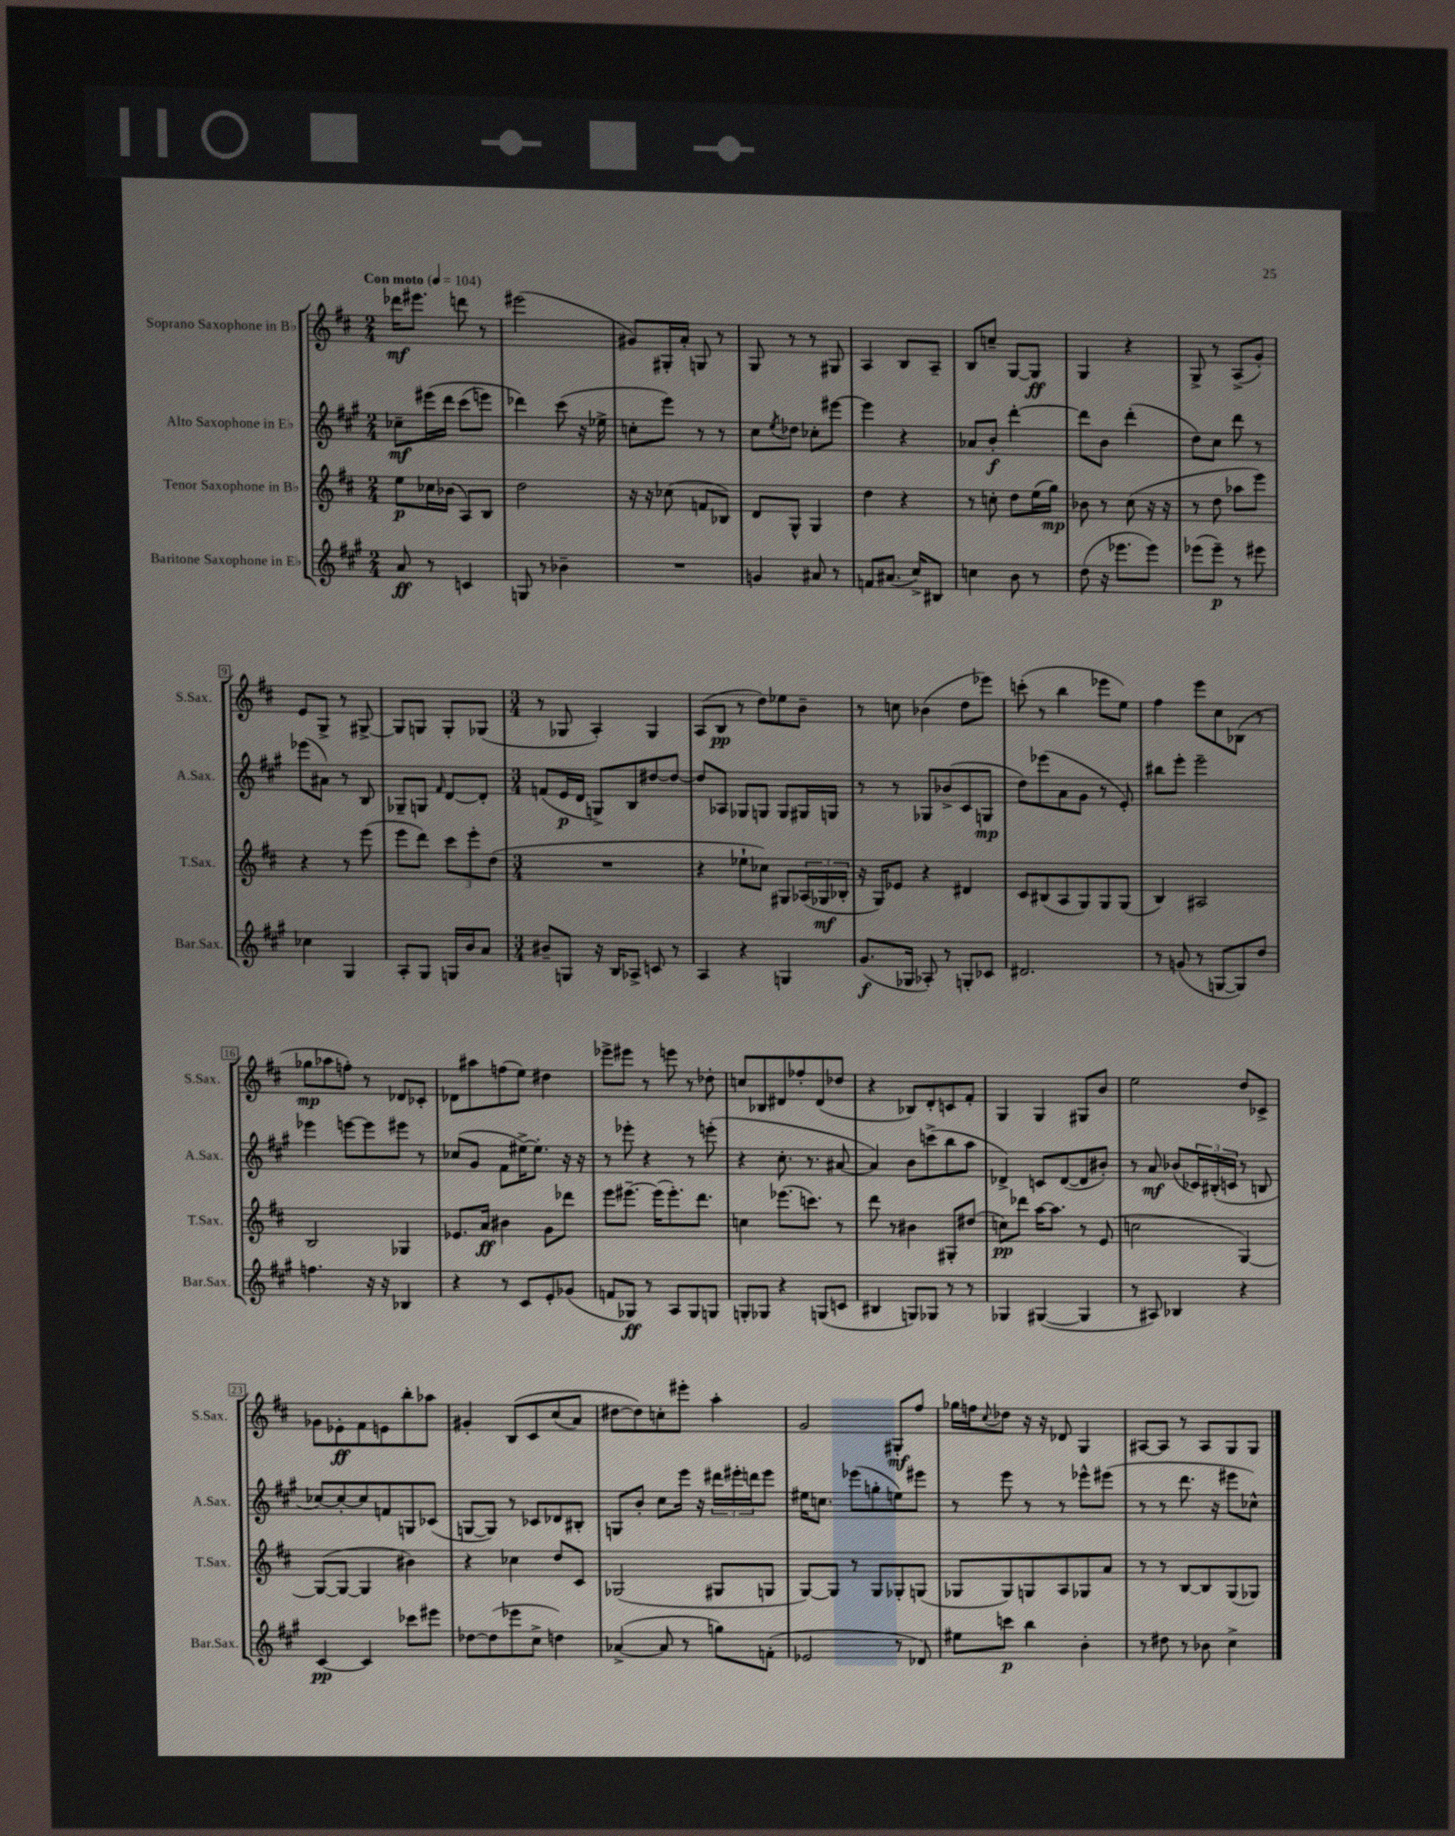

**kern	**kern	**kern	**kern
*staff4	*staff3	*staff2	*staff1
*clefG2	*clefG2	*clefG2	*clefG2
*k[f#c#g#]	*k[f#c#]	*k[f#c#g#]	*k[f#c#]
*M2/4	*M2/4	*M2/4	*M2/4
*MM104	*MM104	*MM104	*MM104
8a/	8ee\L	8cc-~\L	16ddd-\LK
.	.	.	8.eee#\J
8r	16cc-\L	&(16eee#\L	.
.	(16b-\JJ	16ddd\JJ	.
4c/	8A/L)	(8ccc#\L	8ddd\
.	8B/J	8eee\J)	8r
=	=	=	=
8G/	2dd\	4ddd-\&)	(2eee#\
8r	.	.	.
4b-~\	.	(8ccc#\	.
.	.	16r	.
.	.	16ee-^\	.
=	=	=	=
2r	16r	8cc'\L	8g#/L)
.	16r	.	.
.	(8cc-\	8eee\J)	16G#'/L
.	.	.	16a'/JJ
.	8f/L	8r	8G/
.	8B-/J)	8r	8r
=	=	=	=
4g/	8d/L	8cc#\L	8G/
.	.	8qee/	.
.	8G^^/J	8dd-\J	8r
8a#/	4G/	8cc-'\L	8r
8r	.	[8eee#\J	8G#/
=	=	=	=
8f/L	4dd\	4eee#\]	4A/
(8.a#/J	.	.	.
.	4r	4r	8B/L
16cc#^/LK)	.	.	.
8B#/J	.	.	8A~/J
=	=	=	=
4cc\	8r	8a-/L	8B/L
.	8cc'\	8b'/J	8cc~/J
8b\	8dd\L	[4ddd'\	[8G/L
8r	(16ee\L	.	8G/]J
.	16gg\JJ)	.	.
=	=	=	=
(8dd\	8b-\	8ddd\]L	4G/
16r	8r	8b\J	.
8.eee-\L	.	.	.
.	(8cc#\	(4ddd'\	4r
8eee-\J)	16r	.	.
.	16r	.	.
=	=	=	=
(8eee-\L	8r	8dd\L)	8G^/
8eee-~\J)	8dd\	8cc#\J	8r
8r	8aa-\L	8ddd\	(8A^/L
8eee#\	8eee\J)	8r	8g'/J)
=	=	=	=
4cc-\	4r	(8eee-\L	8e/L
.	.	8a#\J)	8G^/J
4G#/	8r	8r	8r
.	(8eee\	8B/	[8G#^/
=	=	=	=
8A'/L	8eee\L	8G-~/L	8G#/]L
8G#/J	8ddd\J)	8G/J	8G/J
.	.	16qqf#/	.
16G/LL	12ccc#\L	[8d/L	8G'/L
16b/J	.	.	.
.	12eee'\	.	.
8a/J	.	8d'/]J	(8G-/J
.	(12dd\J	.	.
=	=	=	=
*M3/4	*M3/4	*M3/4	*M3/4
8b#~/L	2.r	(8f/L	8r
8G/J	.	16e/L	8G-/
.	.	16d/JJ	.
16r	.	8G^/L)	4A'/)
16B/LK	.	.	.
8A-^/J	.	8B/	.
8c/	.	[8dd#/	4G-/
8r	.	8dd#/_J	.
=	=	=	=
4A/	4r	8dd#/]L	(8A/L
.	.	8A-/J	8B/J
4r	8ee-`\L	8G-/L	8r
.	8cc-\J)	8G/J	8dd\L)
4G/	8G#/L	8G/L	8ee-\
.	(24A-/L	16G#/L	8b~\J
.	24G-/	.	.
.	.	16G/JJ	.
.	24B-'/JJ	.	.
=	=	=	=
(8.g#/L	16r	8r	8r
.	16G/LK)	.	.
.	8e-/J	8r	8cc\
16G-/Jk	.	.	.
8A-'/)	4r	8G-/L	(4b-\
8r	.	(8b-^/	.
8G'/L	4d#/	8c#/	8dd\L
8c-/J	.	8G/J	8eee-\J)
=	=	=	=
2.d#/	8c#/L	8dd\L)	(8ccc'\
.	(8B#/	(8eee-\	8r
.	8A/	8a\	4bb\
.	8G/)	8g#\J	.
.	8G/	8r	8eee-\L
.	(8G/J	8e'/)	8ee\J)
=	=	=	=
8r	4B/)	8bb#\L	4ff#\
(8g/	.	8eee'\J	.
8r	2A#/	2eee~\	8eee\L
[8G/L	.	.	8cc#\
8G/])	.	.	(8B-\J
8dd/J	.	.	8r
=	=	=	=
4.ff\	2B/	4eee-\	8gg-\L
.	.	.	8aa-\
.	.	[8eee\L	8ff'\J)
16r	.	8eee\]	8r
16r	.	.	.
4B-/	4G-/	8eee#\J	8d-/L
.	.	8r	8c-'/J
=	=	=	=
4r	8.e-/L	(8cc-/L	8d-\L
.	.	8g#/J	8aa#\
.	16a/Jk	.	.
8r	4b#\	8f#\L	(8ff\
8c#/L	.	[16ee#^\K)	8ee\J)
.	.	8.ee#'\]J	.
8e'/	8g\L	.	4dd#\
(8g-/J	8ddd-\J	16r	.
.	.	16r	.
=	=	=	=
8f/L	8eee\L	8r	8eee-^\L
8G-/J)	[8.eee#~\J	8eee-'\	8eee#\J
8r	.	4r	8r
.	(16eee#\]LK	.	.
8A/L	8.eee#'\)	.	8eee\
8G-/	.	8r	8r
.	8.ddd\J	.	.
8G/J	.	(8eee'\	8dd-'\
=	=	=	=
8G'/L	4cc\	4r	8cc/L
8G-/J	.	.	8B-/
4r	(8.eee-\L	8.cc#'\	8d#/
.	.	.	8ff-'/
.	8.ccc\J)	8.r	.
(8G/L	.	.	(8d#/
8c/J	8r	[8a#/	8dd-/J
=	=	=	=
4B#/	8ddd\	4a#/])	4r
.	8r	.	.
8G/L)	4b#\	8b\L	8B-/L)
8G-/J	.	(8ccc^\	8d'/
8r	8G#'/L	8bb\	8c/
8r	(8dd#/J	8aa\J	8f#'/J
=	=	=	=
4G-/	8cc\L)	4d-^/)	4G/
.	8ddd-\J	.	.
([4G#/	[16aa\LK	8c/L	4G/
.	8.aa\]J	.	.
.	.	([8d-/	.
4G#/]	8r	8d-/]	8G#/L
.	(8e/	8b#'/J)	8b/J
=	=	=	=
8r	2cc\	8r	2ee\
8A#/)	.	8a/	.
4B-/	.	(8b-/L	.
.	.	24c-/L)	.
.	.	(24B#'/	.
.	.	24c/JJ	.
4r	[4G/)	8r	8dd/L
.	.	8B/	8c-^/J
=	=	=	=
[4c#/	(8G/_L	[8cc-/L)	8g-\L
.	8G/_J	8cc-'/_	8e-'\
4c#/]	4G/]	8cc-/]	8f#\
.	.	8f/	8e\
8ccc-\L	4b#\)	8G/	8bb'\
8eee#\J	.	(8c-/J	8aa-\J
=	=	=	=
[8dd-\L	4r	[8G/L	4g#'/
(8dd-\]	.	8G/]J)	.
8eee-\	4cc-\	8r	&(8B/L
8cc#^\J	.	8c-/L	8c#/
4dd\)	8dd/L	8d-/	(8cc#/
.	8c#/J	8B#'/J	8a/J)
=	=	=	=
([4a-^/	(2G-/	8G/L	[8dd#\L
.	.	8b'/J	8dd#\]&)
8a-/]	.	8cc#\L	8cc'\
8r	.	16eee\Jk	8eee#'\J
.	.	16r	.
8gg\L)	8G#/L	24ddd#\LL	4aa'\
.	.	24eee#'\	.
.	.	24ddd\J	.
(8f'\J	8G/J	8eee#\J	.
=	=	=	=
2e-/	[8G/L)	16ee#\LK	2g/
.	.	8.cc\J	.
.	8G/]J	.	.
.	8r	(8eee-\L	.
.	8G/L	8gg'\	.
8r	8G-'/	8ee\)	8G#'/L
8d-/)	(8G/J	8eee#\J	8ff#/J
=	=	=	=
8ee#\L	8G-/L	8r	16gg-\LL
.	.	.	16ff\J
.	.	.	8qqcc#/
8ccc\J	8G-/)	8eee\	8dd-\J
4bb\	8G/	8r	16r
.	.	.	16r
.	8A/	8r	8d-/
4b'\	8G-/	8eee-^^\L	4G/
.	8a/J	(8eee#\J	.
=	=	=	=
8r	8r	8r	[8A#/L
8dd#\	8r	8r	8A#/]J
8r	[8B/L	8.ddd\	8r
8b-\	8B/]	.	8A#/L
.	.	16r	.
4cc#^\	(8G/	8eee#\L	8G/
.	8G-/J)	8cc-^^\J)	8G/J
==	==	==	==
*-	*-	*-	*-
